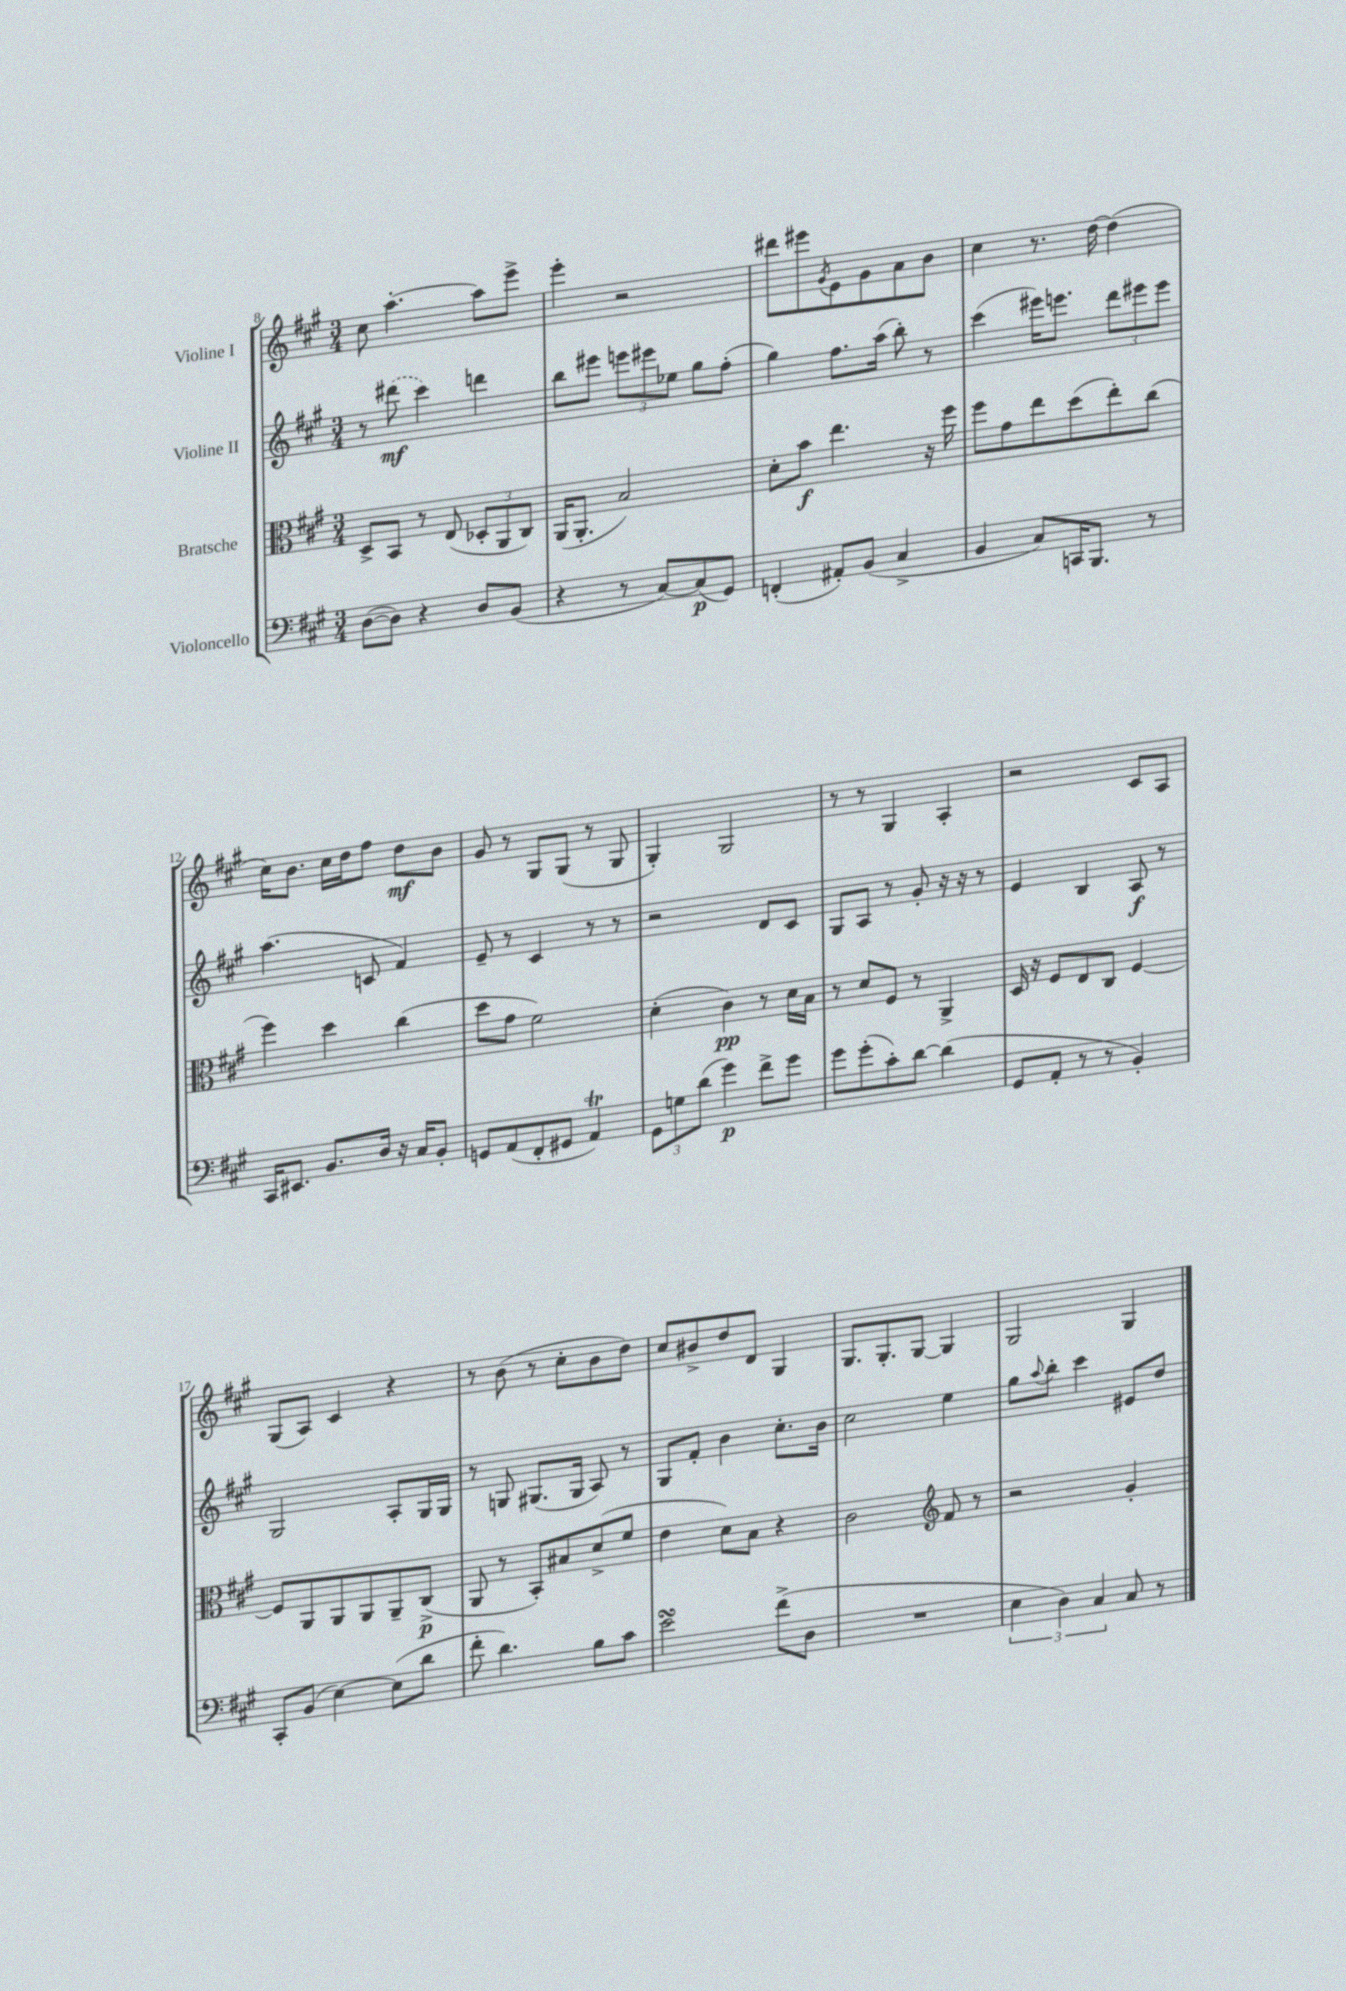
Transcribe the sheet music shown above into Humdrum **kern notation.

**kern	**dynam	**kern	**dynam	**kern	**dynam	**kern	**dynam
*part4	*part4	*part3	*part3	*part2	*part2	*part1	*part1
*staff4	*staff4	*staff3	*staff3	*staff2	*staff2	*staff1	*staff1
*I"Violoncello	*	*I"Bratsche	*	*I"Violine II	*	*I"Violine I	*
*clefF4	*	*clefC3	*	*clefG2	*	*clefG2	*
*k[f#c#g#]	*	*k[f#c#g#]	*	*k[f#c#g#]	*	*k[f#c#g#]	*
*M3/4	*	*M3/4	*	*M3/4	*	*M3/4	*
=8	=8	=8	=8	=8	=8	=8	=8
([8D\L	.	8D^/L	.	8r	.	8cc#\	.
8D\J])	.	8BB/J	.	(8ddd#X\	mf	[4.aa'\	.
4r	.	8r	.	4ccc#\)	.	.	.
.	.	(8E/	.	.	.	.	.
8D/L	.	12D-X'/L	.	4dddn\	.	8aa\L]	.
.	.	12AA/	.	.	.	.	.
(8BB/J	.	.	.	.	.	8eee^\J	.
.	.	12C#/J)	.	.	.	.	.
=9	=9	=9	=9	=9	=9	=9	=9
4r	.	(16AA/KL	.	8bb\L	.	4eee'\	.
.	.	8.AA'/J	.	.	.	.	.
.	.	.	.	8eee#X\J	.	.	.
8r	.	2B/)	.	12eeen\L	.	2r	.
.	.	.	.	12eee#X\	.	.	.
[8C#/L)	.	.	.	.	.	.	.
.	.	.	.	12ee-X\J	.	.	.
(8C#/]	p	.	.	8gg#\L	.	.	.
8GG#/J)	.	.	.	(8ff#'\J	.	.	.
=10	=10	=10	=10	=10	=10	=10	=10
(4FFn'/	.	8d'\L	.	4gg#\)	.	8ddd#X\L	.
.	.	8b\J	f	.	.	8eee#X\	.
.	.	.	.	.	.	8qg#/	.
8AA#X'/L)	.	4.ee\	.	8.ff#\L	.	8e\	.
(8BB/J	.	.	.	.	.	8g#\	.
.	.	.	.	(16aa\Jk	.	.	.
4C#^/	.	.	.	8bb'\)	.	8a\	.
.	.	16r	.	8r	.	8b\J	.
.	.	16ff#\	.	.	.	.	.
=11	=11	=11	=11	=11	=11	=11	=11
4BB/	.	8ff#\L	.	(4ccc#\	.	4cc#\	.
.	.	8g#\	.	.	.	.	.
8C#/L)	.	8ee\	.	16eee#X\KL)	.	8.r	.
.	.	.	.	8.eeen\J	.	.	.
16CCn/K	.	(8dd\	.	.	.	.	.
8.BBB/J	.	.	.	.	.	[16dd\	.
.	.	8ee'\)	.	12ddd\L	.	(4dd\]	.
.	.	.	.	12eee#X\	.	.	.
8r	.	(8cc#\J	.	.	.	.	.
.	.	.	.	12eee#\J	.	.	.
!!LO:LB:g=z
=12	=12	=12	=12	=12	=12	=12	=12
16CC#/KL	.	4ff#\)	.	(4.aa\	.	16cc#\KL)	.
8.EE#X/J	.	.	.	.	.	8.b\J	.
8.BB/L	.	4dd\	.	.	.	16cc#\LL	.
.	.	.	.	.	.	16dd\J	.
.	.	.	.	8cn/	.	8ff#\J	.
16D/Jk	.	.	.	.	.	.	.
16r	.	(4cc#\	.	4f#/)	.	8dd\L	mf
16C#/KL	.	.	.	.	.	.	.
8BB'/J	.	.	.	.	.	8b\J	.
=13	=13	=13	=13	=13	=13	=13	=13
8GGn/L	.	8dd\L	.	8e~/	.	8g#/	.
(8AA/	.	8g#\J	.	8r	.	8r	.
8FF#'/	.	2f#\)	.	4c#/	.	8G#/L	.
8GG#X/J	.	.	.	.	.	(8G#/J	.
4AAT/)	.	.	.	8r	.	8r	.
.	.	.	.	8r	.	8G#/	.
=14	=14	=14	=14	=14	=14	=14	=14
12GG#\L	.	(4d'\	.	2r	.	4G#'/)	.
12Gn\	.	.	.	.	.	.	.
(12d\J	.	.	.	.	.	.	.
4g#\)	p	4c#\)	pp	.	.	2G#/	.
8f#^\L	.	8r	.	8d/L	.	.	.
8g#\J	.	16d\LL	.	8c#/J	.	.	.
.	.	16B\JJ	.	.	.	.	.
=15	=15	=15	=15	=15	=15	=15	=15
8g#\L	.	8r	.	8G#/L	.	8r	.
(8g#'\	.	8d/L	.	8A/J	.	8r	.
8c#'\)	.	8F#/J	.	8r	.	4G#/	.
[8d\J	.	8r	.	8g#'/	.	.	.
(4d\]	.	4AA^/	.	16r	.	4A'/	.
.	.	.	.	16r	.	.	.
.	.	.	.	8r	.	.	.
=16	=16	=16	=16	=16	=16	=16	=16
8GG#/L	.	16D/	.	4e/	.	2r	.
.	.	16r	.	.	.	.	.
8AA'/J	.	8F#/L	.	.	.	.	.
8r	.	8E/	.	4B/	.	.	.
8r	.	8C#/J	.	.	.	.	.
4BB'/)	.	[4F#/	.	8A/	f	8c#/L	.
.	.	.	.	8r	.	8A/J	.
!!LO:LB:g=z
=17	=17	=17	=17	=17	=17	=17	=17
8CC#'/L	.	8F#/L]	.	2G#/	.	(8G#/L	.
(8BB/J	.	8AA/	.	.	.	8A/J)	.
[4E\)	.	8AA/	.	.	.	4c#/	.
.	.	8AA/	.	.	.	.	.
(8E\L]	.	8AA~/	.	8A'/L	.	4r	.
8d\J	.	(8C#^/J	p	16G#/L	.	.	.
.	.	.	.	16G#/JJ	.	.	.
=18	=18	=18	=18	=18	=18	=18	=18
8f#'\	.	8AA/	.	8r	.	8r	.
4.d\)	.	8r	.	8Gn/	.	(8b\	.
.	.	8BB'/L)	.	(8.G#X/L	.	8r	.
.	.	8B#X/	.	.	.	8cc#'\L	.
.	.	.	.	16G#/Jk	.	.	.
8B\L	.	(8d^/	.	8A/)	.	8b\	.
8c#\J	.	8f#/J	.	8r	.	8dd\J)	.
=19	=19	=19	=19	=19	=19	=19	=19
2esSSS\	.	4e\	.	8G#/L	.	8cc#/L	.
.	.	.	.	8f#'/J	.	8b#X^/	.
.	.	8d\L)	.	4b\	.	8dd/	.
.	.	8B\J	.	.	.	8d/J	.
(8f#^\L	.	4r	.	8.cc#'\L	.	4G#/	.
8D\J	.	.	.	.	.	.	.
.	.	.	.	16b\Jk	.	.	.
=20	=20	=20	=20	=20	=20	=20	=20
2.r	.	2c#\	.	2cc#\	.	8.G#/L	.
.	.	.	.	.	.	8.G#'/	.
.	.	.	.	.	.	[8G#/J	.
*	*	*clefG2	*	*	*	*	*
.	.	8f#/	.	4ee\	.	4G#/]	.
.	.	8r	.	.	.	.	.
=21	=21	=21	=21	=21	=21	=21	=21
6E\	.	2r	.	8gg#\L	.	2G#/	.
.	.	.	.	8qqaa/	.	.	.
.	.	.	.	8bb'\J	.	.	.
6D\)	.	.	.	.	.	.	.
.	.	.	.	4ccc#\	.	.	.
6C#/	.	.	.	.	.	.	.
8C#/	.	4g#'/	.	8e#X/L	.	4G#/	.
8r	.	.	.	8dd/J	.	.	.
==	==	==	==	==	==	==	==
*-	*-	*-	*-	*-	*-	*-	*-
